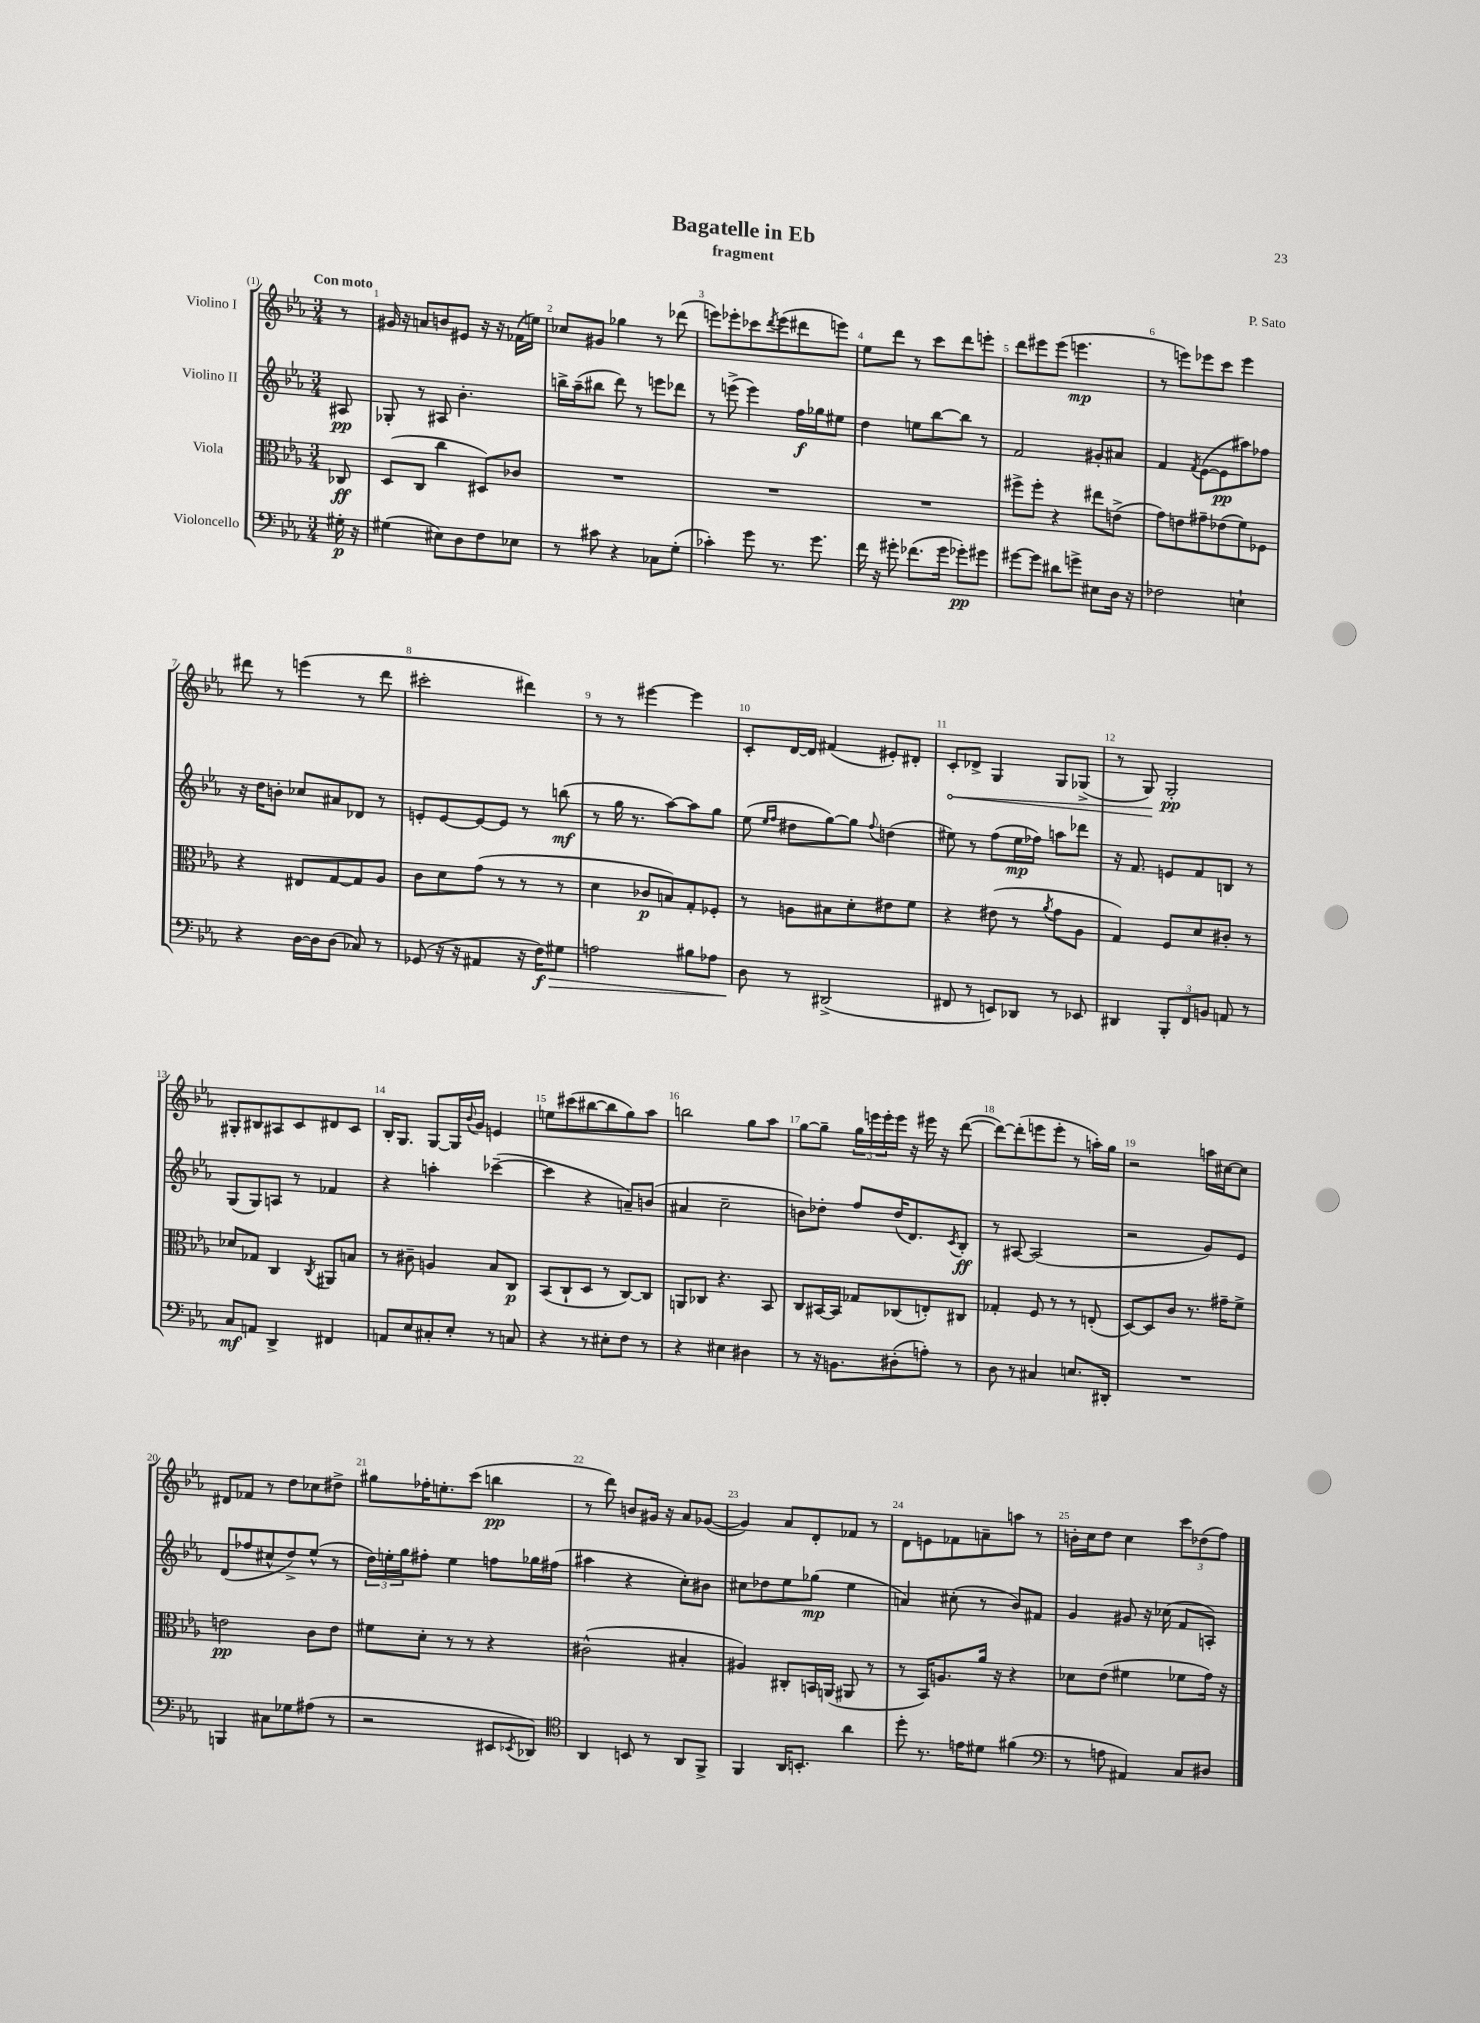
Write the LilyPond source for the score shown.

\header { title = "Bagatelle in Eb" composer = "P. Sato" subtitle = "fragment" }
<<
\new StaffGroup <<
\new Staff = "s0" \with { instrumentName = "Violino I" } {
    \clef treble \key ees \major \numericTimeSignature \time 3/4 \partial 8 \tempo "Con moto"
    r8 |
    gis'16 r16 a'8 b'8 eis'8 r16 r16 fes'16( e''16) |
    ces''8 gis'8 ges''4 r8 des'''8( |
    e'''8) ees'''8-. ces'''8 \acciaccatura { d'''8 } ees'''8( dis'''8 e'''8) |
    ees''8 d'''8 r8 c'''8 d'''8 e'''8-. |
    d'''8 eis'''8 eis'''8( e'''4.\mp |
    r8 e'''8) ees'''8 c'''8 ees'''4 |
    dis'''8 r8 e'''4( r8 dis'''8 |
    cis'''2-. dis'''4) |
    r8 r8 eis'''4~ eis'''4 |
    c'8-. d'16~ d'16 fis'4( eis'8-.) dis'8-. |
    \once \override Hairpin.circled-tip = ##t c'8-.\< des'8-> g4 g8 ges8->( |
    r8 g8\!) g2-.\pp |
    gis8-. bis8 ais8 c'8 dis'8 c'8 |
    bes16-. g8. g8~ g16 \appoggiatura { bes'8 } g'16 e'4 |
    e''8 cis'''8( bis''8~ bis''8 g''8) aes''8 |
    b''2 g''8 aes''8 |
    g''8~ g''8-- \tuplet 3/2 { g''16 e'''16 e'''16-. } e'''16 r16 eis'''16 r16 d'''8~( |
    d'''8~) d'''8-.( e'''8 e'''8-. r8 a''16-.) g''16 |
    r2 a''16 cis''16~ cis''8 |
    dis'8 fes'8 r8 d''8 ces''8 dis''8-> |
    gis''8 fes''16-. e''8.-. c'''8( b''4\pp |
    r8 d'''8) b'8 gis'16 r16 aes'8 ges'8~( |
    ges'4) aes'8 d'8-. fes'8 r8 |
    d'8 e'8 fes'8 a'8-- a''8 r8 |
    b'16-. c''16 d''8 c''4 \tuplet 3/2 { c'''8 des''8( f''8) } \bar "|." |
}
\new Staff = "s1" \with { instrumentName = "Violino II" } {
    \clef treble \key ees \major \numericTimeSignature \time 3/4 \partial 8
    ais8\pp |
    ges8-. r8 ais8 bes'4.-. |
    b''16-> aes''16--( bis''8 d'''8) r8 e'''8 des'''8 |
    r8 e'''8->( e'''4) f''16\f ges''16 eis''8 |
    d''4 e''8 bes''8~ bes''8 r8 |
    f'2 gis'8-. ais'8 |
    f'4 \acciaccatura { f'8 } ees'8~( ees'8\pp ais''8) fes''8 |
    r16 d''16 b'8-. ces''8 ais'8 des'8 r8 |
    e'8-. e'8~ e'8~ e'8 r8 b''8\mf( |
    r8 g''16 r8. aes''8~) aes''8 g''8 |
    ees''8( \grace { ees''16 f''16 } dis''8 g''8~) g''8 \appoggiatura { f''8 } d''4( |
    eis''8) r8 f''8( eis''16\mp fes''16) a''8 des'''8 |
    r16 f'8. e'8 f'8 b8 r8 |
    g8( g8) a8 r8 fes'4 |
    r4 a''4-. ces'''4~--( |
    ces'''4 r4 a'8--) b'8( |
    ais'4 c''2-- |
    b'8) des''8-. f''8 des''16( d'8.) \acciaccatura { c'8 } bes8-.\ff |
    r8 ais8~ ais2( |
    r2 g'8) ees'8 |
    d'8( fes''8 cis''8-^ d''8->) ees''8-^( r8 |
    \tuplet 3/2 { d''16) e''16-. g''16 } fis''8-. e''4 f''8 ges''16 fis''16( |
    ais''4 r4 c''8-.) bis'8 |
    cis''8 des''8 ees''8 ges''8\mp( ees''4 |
    a'4) cis''8-.( r8 bes'8) fis'8 |
    g'4 gis'8 r16 ces''16( f'8 a8-.) \bar "|." |
}
\new Staff = "s2" \with { instrumentName = "Viola" } {
    \clef alto \key ees \major \numericTimeSignature \time 3/4 \partial 8
    ces8\ff |
    d8( c8 c''4 dis8) ces'8 |
    R2. |
    R2. |
    R2. |
    fis''8-> fis''8-. r4 eis''8 e'8->( |
    g'8) e'8 gis'8-- ees'8( f'8) fes8 |
    r4 eis8 g8~ g8 aes8 |
    c'8 d'8 g'8( r8 r8 r8 |
    d'4 ces'8\p b8) g8-. fes8-. |
    r8 a8 bis8 d'8-. eis'8 f'8 |
    r4 eis'8( r8 \acciaccatura { aes'8 } g'8 aes8 |
    g4) f8 d'8 cis'8-. r8 |
    des'8 ges8 c4 \acciaccatura { c8 } ais,8 b8 |
    r8 cis'8-- a4 bes8 c8\p |
    bes,8( c8-! d8 r8 c8~) c8 |
    a,8 ces8 r4. bes,8 |
    c8 bis,16~ bis,16 ges8 ces8( e8-.) cis8 |
    ges4-. f8 r8 r8 e8-.( |
    d8~) d8 c'8 r8. gis'16-- f'8-> |
    e'2\pp c'8 e'8 |
    fis'8 d'8-. r8 r8 r4 |
    cis'2-^( bis4-. |
    ais4) cis8-. b,16 a,16( ais,8 r8 |
    r8 bes,16) a8. aes'16 r16 r4 |
    des'8 ees'8( fis'4 fes'8 g'16) r16 \bar "|." |
}
\new Staff = "s3" \with { instrumentName = "Violoncello" } {
    \clef bass \key ees \major \numericTimeSignature \time 3/4 \partial 8
    gis16-.\p r16 |
    gis4( eis8) d8 f8 ees8 |
    r8 cis'8 r4 ces8 g8-.( |
    ces'4-.) g'8 r8. g'8. |
    f'16 r16 gis'8-. fes'8.( gis'16 ges'8-.\pp) gis'8 |
    gis'8~ gis'8 dis'8 g'8-> eis8 d16 r16 |
    fes2 e4-! |
    r4 d16~ d16 d8( ces8) r8 |
    ges,8( r16 r16 ais,4 r16 f16\f\>) gis8 |
    a2 bis8 aes8 |
    d8\! r8 dis,2->( |
    fis,8 r8 e,8) des,8 r8 ees,8 |
    dis,4 \tuplet 3/2 { bes,,8-. f,8 b,8 } a,8 r8 |
    c8\mf a,8 d,4-> fis,4 |
    a,8 ees8 cis8-. ees8-. r8 c8 |
    r4 r8 eis8-. f8 r8 |
    r4 eis4 dis4 |
    r8 r16 b,8. dis8-.( a8-.) r8 |
    d8 r8 cis4 e8. dis,16-. |
    R2. |
    b,,4 cis8 ges8 ais8( r8 |
    r2 eis,8 \acciaccatura { ees,8 } des,8) |
    \clef tenor aes,4 b,8 r8 aes,8 f,8-> |
    f,4 aes,16 b,8.-. aes'4 |
    d''8-. r8. e'16 dis'8 fis'4( |
    \clef bass r8 a8 ais,4) c8 dis8 \bar "|." |
}
>>
>>
\layout { \context { \Score \override BarNumber.break-visibility = ##(#f #t #t) barNumberVisibility = #all-bar-numbers-visible } }
